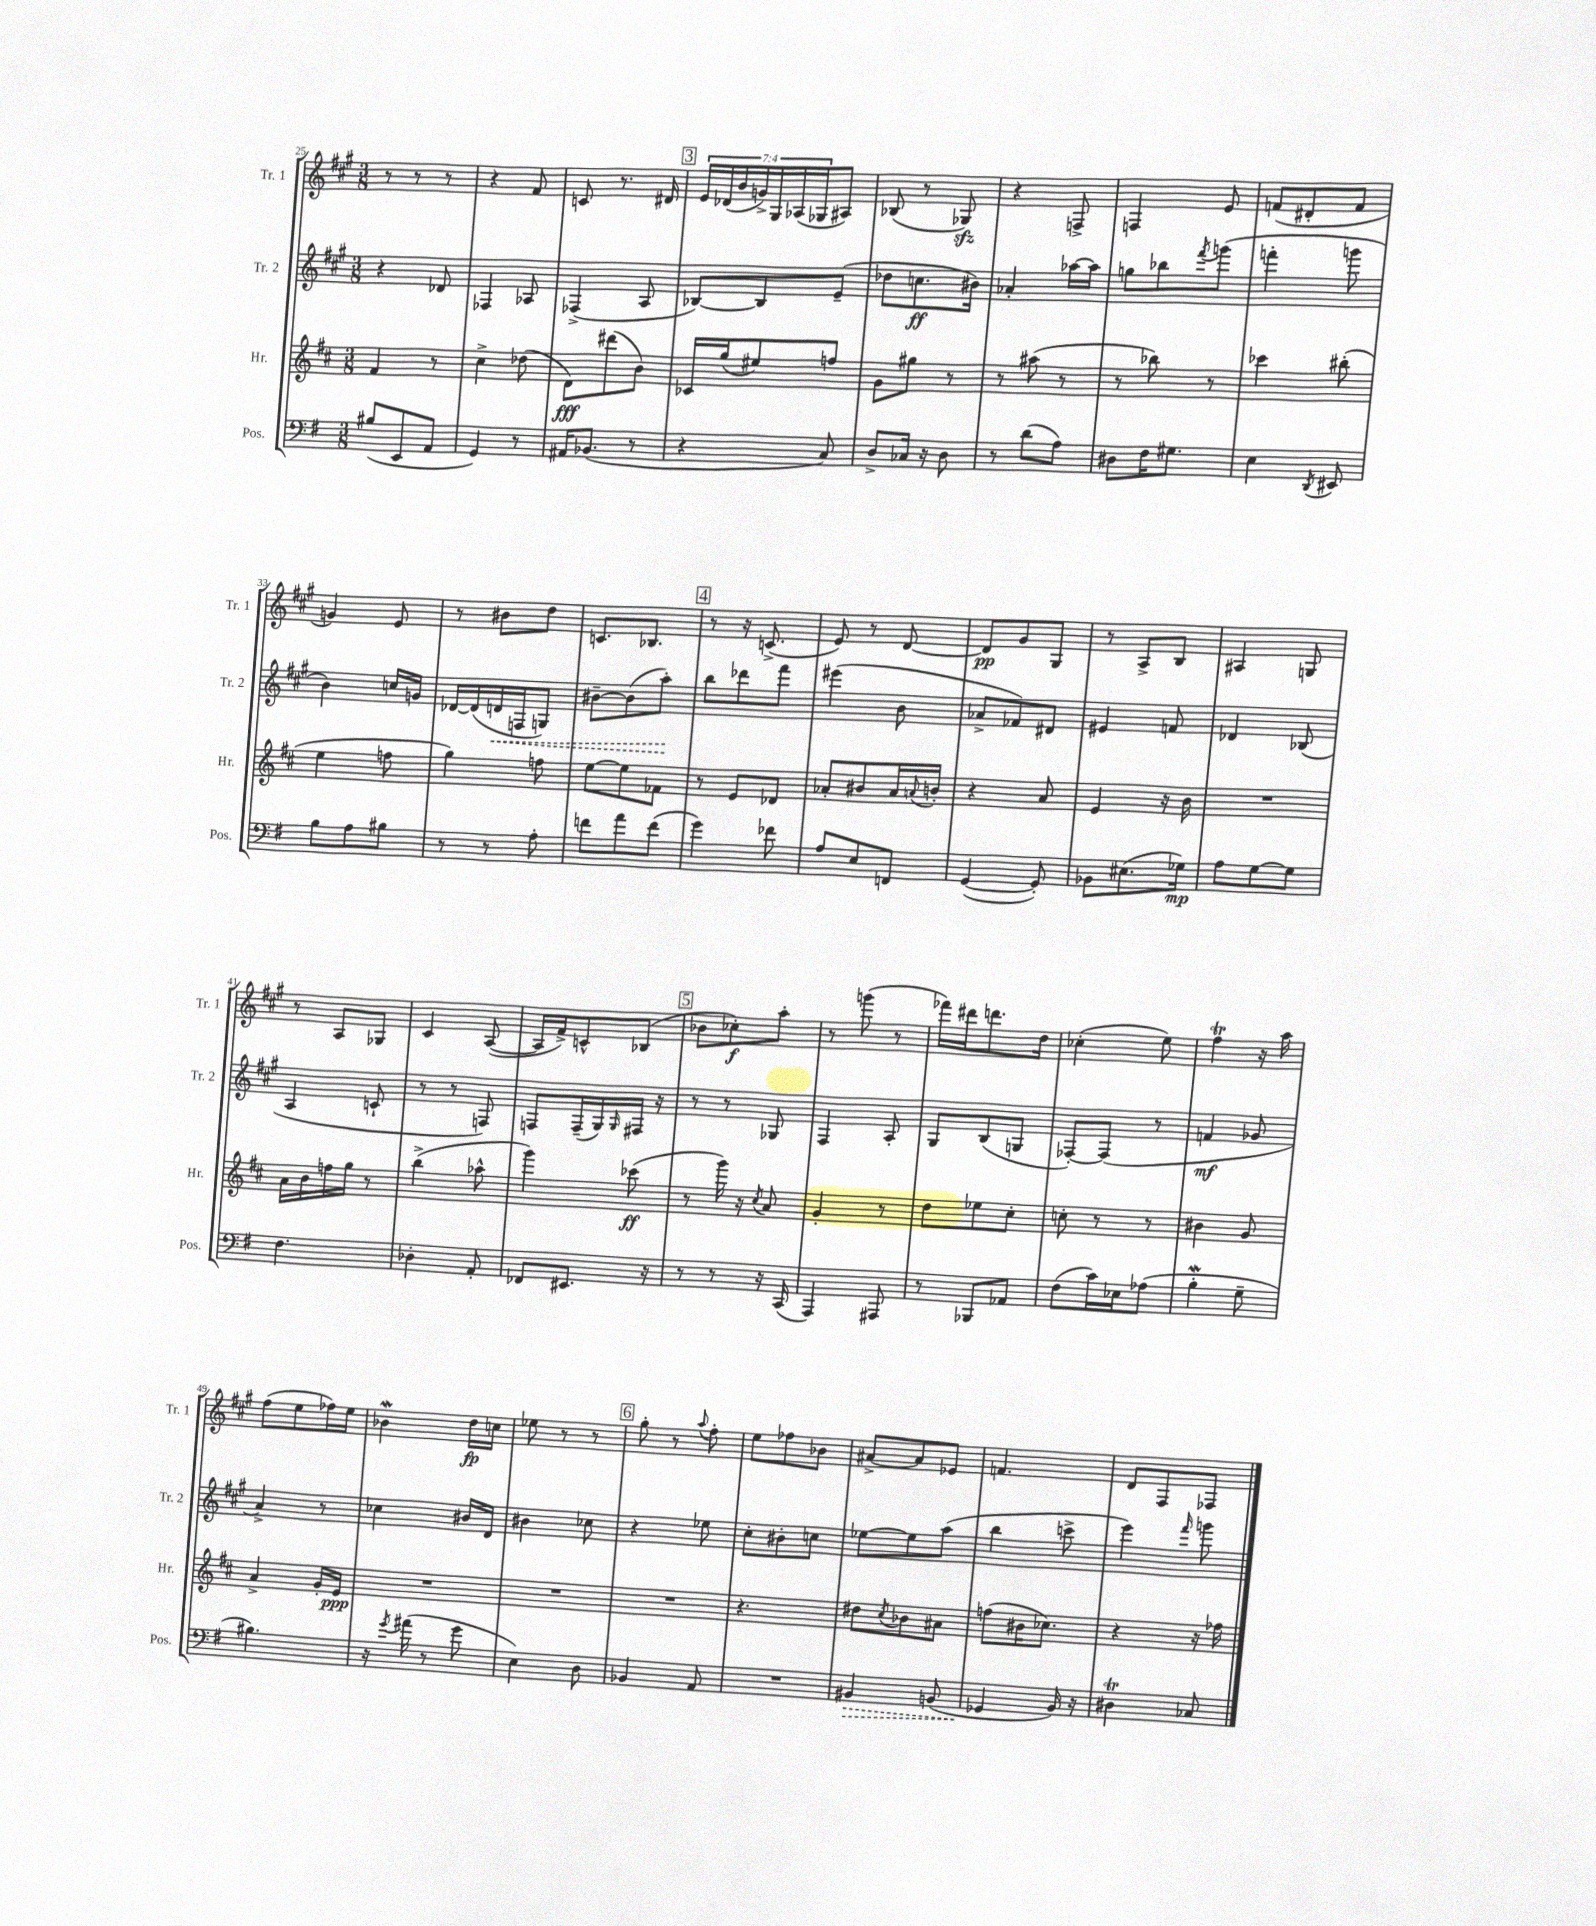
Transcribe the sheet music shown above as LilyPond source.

<<
\new StaffGroup <<
\new Staff = "s0" \with { instrumentName = "Tr. 1" shortInstrumentName = "Tr. 1" } {
    \clef treble \key a \major \numericTimeSignature \time 3/8 \override Staff.TupletNumber.text = #tuplet-number::calc-fraction-text
    r8 r8 r8 |
    r4 fis'8 |
    c'8 r8. dis'16 |
    \mark \markup { \box "3" } \tuplet 7/4 { e'16 des'16( b'16 g'16->) gis16 aes16( ges16 } ais8) |
    bes8( r8 ges8\sfz) |
    r4 f8-> |
    f4 e'8 |
    f'8( dis'8-. f'8 |
    g'4) e'8 |
    r8 bis'8 d''8 |
    c'8. bes8. |
    \mark \markup { \box "4" } r8 r16 c'8.->( |
    e'8) r8 d'8~ |
    d'8\pp gis'8 gis8 |
    r8 a8-> b8 |
    ais4 g8 |
    r8 a8 ges8 |
    cis'4 a8~( |
    a16 fis'16->) c'8-^ bes8( |
    \mark \markup { \box "5" } bes'8 ces''8-.\f) a''8-. |
    r8 g'''8( r8 |
    fes'''16) dis'''16 d'''8. d''16 |
    ces''4-.( e''8) |
    fis''4\trill r16 a''16 |
    fis''8( e''8 fes''16) e''16 |
    bes'4\mordent d''16\fp c''16 |
    ees''8 r8 r8 |
    \mark \markup { \box "6" } gis''8-. r8 \appoggiatura { a''8 } fis''8-. |
    e''8 fes''8 bes'8 |
    ais'8~-> ais'8 ees'8 |
    f'4. |
    d'8 fis8 fes8 \bar "|." |
}
\new Staff = "s1" \with { instrumentName = "Tr. 2" shortInstrumentName = "Tr. 2" } {
    \clef treble \key a \major \numericTimeSignature \time 3/8
    r4 des'8 |
    fes4 aes8 |
    fes4->( a8 |
    \mark \markup { \box "3" } bes8~) bes8 e'8--( |
    des''8 c''8.\ff bis'16) |
    aes'4-. aes''16~ aes''16 |
    g''8 bes''8 \acciaccatura { fis'''8 } g'''8( |
    f'''4-. g'''8 |
    b'4) c''16 g'16 |
    des'16~ des'16( \once \override Hairpin.style = #'dashed-line d'16\< f16 g8) |
    bis'8~-- bis'8( a''8-.\!) |
    \mark \markup { \box "4" } b''8 des'''8 fis'''8 |
    eis'''4( b'8 |
    aes'8-> fes'8) dis'8 |
    eis'4 f'8 |
    des'4 bes8( |
    a4 c'8-! |
    r8 r8 f8) |
    f8 f16--( gis16) \grace { gis16 } fis16 r16 |
    \mark \markup { \box "5" } r8 r8 ges8 |
    fis4 a8-. |
    gis8 b8( g8 |
    fes8~-.) fes8( r8 |
    f'4\mf ges'8 |
    a'4->) r8 |
    ces''4 bis'16 d'16 |
    bis'4 ces''8 |
    \mark \markup { \box "6" } r4 ees''8 |
    cis''8-. bis'8-. c''8 |
    ees''8~ ees''8 a''8( |
    b''4 c'''8-> |
    e'''4) \grace { fis'''16 } g'''8 \bar "|." |
}
\new Staff = "s2" \with { instrumentName = "Hr." shortInstrumentName = "Hr." } {
    \clef treble \key d \major \numericTimeSignature \time 3/8
    fis'4 r8 |
    cis''4-> des''8( |
    d'8\fff) dis'''8( b'8) |
    \mark \markup { \box "3" } ces'16 g''16( eis''8) f''8 |
    g'8 gis''8 r8 |
    r8 ais''8( r8 |
    r8 bes''8) r8 |
    ces'''4 bis''8-.( |
    e''4 f''8 |
    g''4) f''8 |
    e''8~ e''8 fes'8 |
    \mark \markup { \box "4" } r8 e'8 des'8 |
    aes'8-. bis'8 aes'16 \appoggiatura { a'8 } b'16-. |
    r4 a'8 |
    e'4 r16 b'16 |
    R4. |
    a'16 b'16 f''16 g''16 r8 |
    b''4->( aes''8-^ |
    g'''4) ces'''8\ff( |
    \mark \markup { \box "5" } r8 g'''16) r16 \acciaccatura { cis''8 } a'8 |
    g'4-. r8 |
    d''8 ees''8 cis''8-. |
    c''8-. r8 r8 |
    bis'4 g'8 |
    a'4-> g'16-. e'16\ppp |
    R4. |
    R4. |
    \mark \markup { \box "6" } R4. |
    r4. |
    dis''8 \acciaccatura { cis''8 } bes'8 ais'8 |
    f''8( bis'16 ces''8.) |
    r4 r16 fes''16 \bar "|." |
}
\new Staff = "s3" \with { instrumentName = "Pos." shortInstrumentName = "Pos." } {
    \clef bass \key g \major \numericTimeSignature \time 3/8
    bis8( e,8 a,8 |
    g,4) r8 |
    ais,16 bes,8.( r8 |
    \mark \markup { \box "3" } r4 c8) |
    d8-> ces16 r16 d8 |
    r8 d'8( a8) |
    dis8 fis16 gis8. |
    e4 \acciaccatura { d,8 } eis,8 |
    b8 a8 bis8 |
    r8 r8 a8-. |
    f'8 a'8 f'8( |
    \mark \markup { \box "4" } g'4) fes'8 |
    a8 e8 f,8 |
    g,4~( g,8-.) |
    bes,8 eis8.( ges16\mp) |
    a8 g8~ g8 |
    fis4. |
    des4-. a,8-. |
    fes,8 eis,8. r16 |
    \mark \markup { \box "5" } r8 r8 r16 c,16( |
    a,,4) ais,,8 |
    r8 bes,,8 aes,8 |
    fis8( c'16) ees16 aes8( |
    b4-.\mordent g8-- |
    bis4.) |
    r16 \acciaccatura { g'8 } ais'16( r8 g'8 |
    e4) d8 |
    \mark \markup { \box "6" } bes,4 a,8 |
    R4. |
    \once \override Hairpin.style = #'dashed-line bis,4\> b,8( |
    ges,4\! b,16) r16 |
    dis4\trill ces8 \bar "|." |
}
>>
>>
\layout { \context { \Score currentBarNumber = #25 } }
